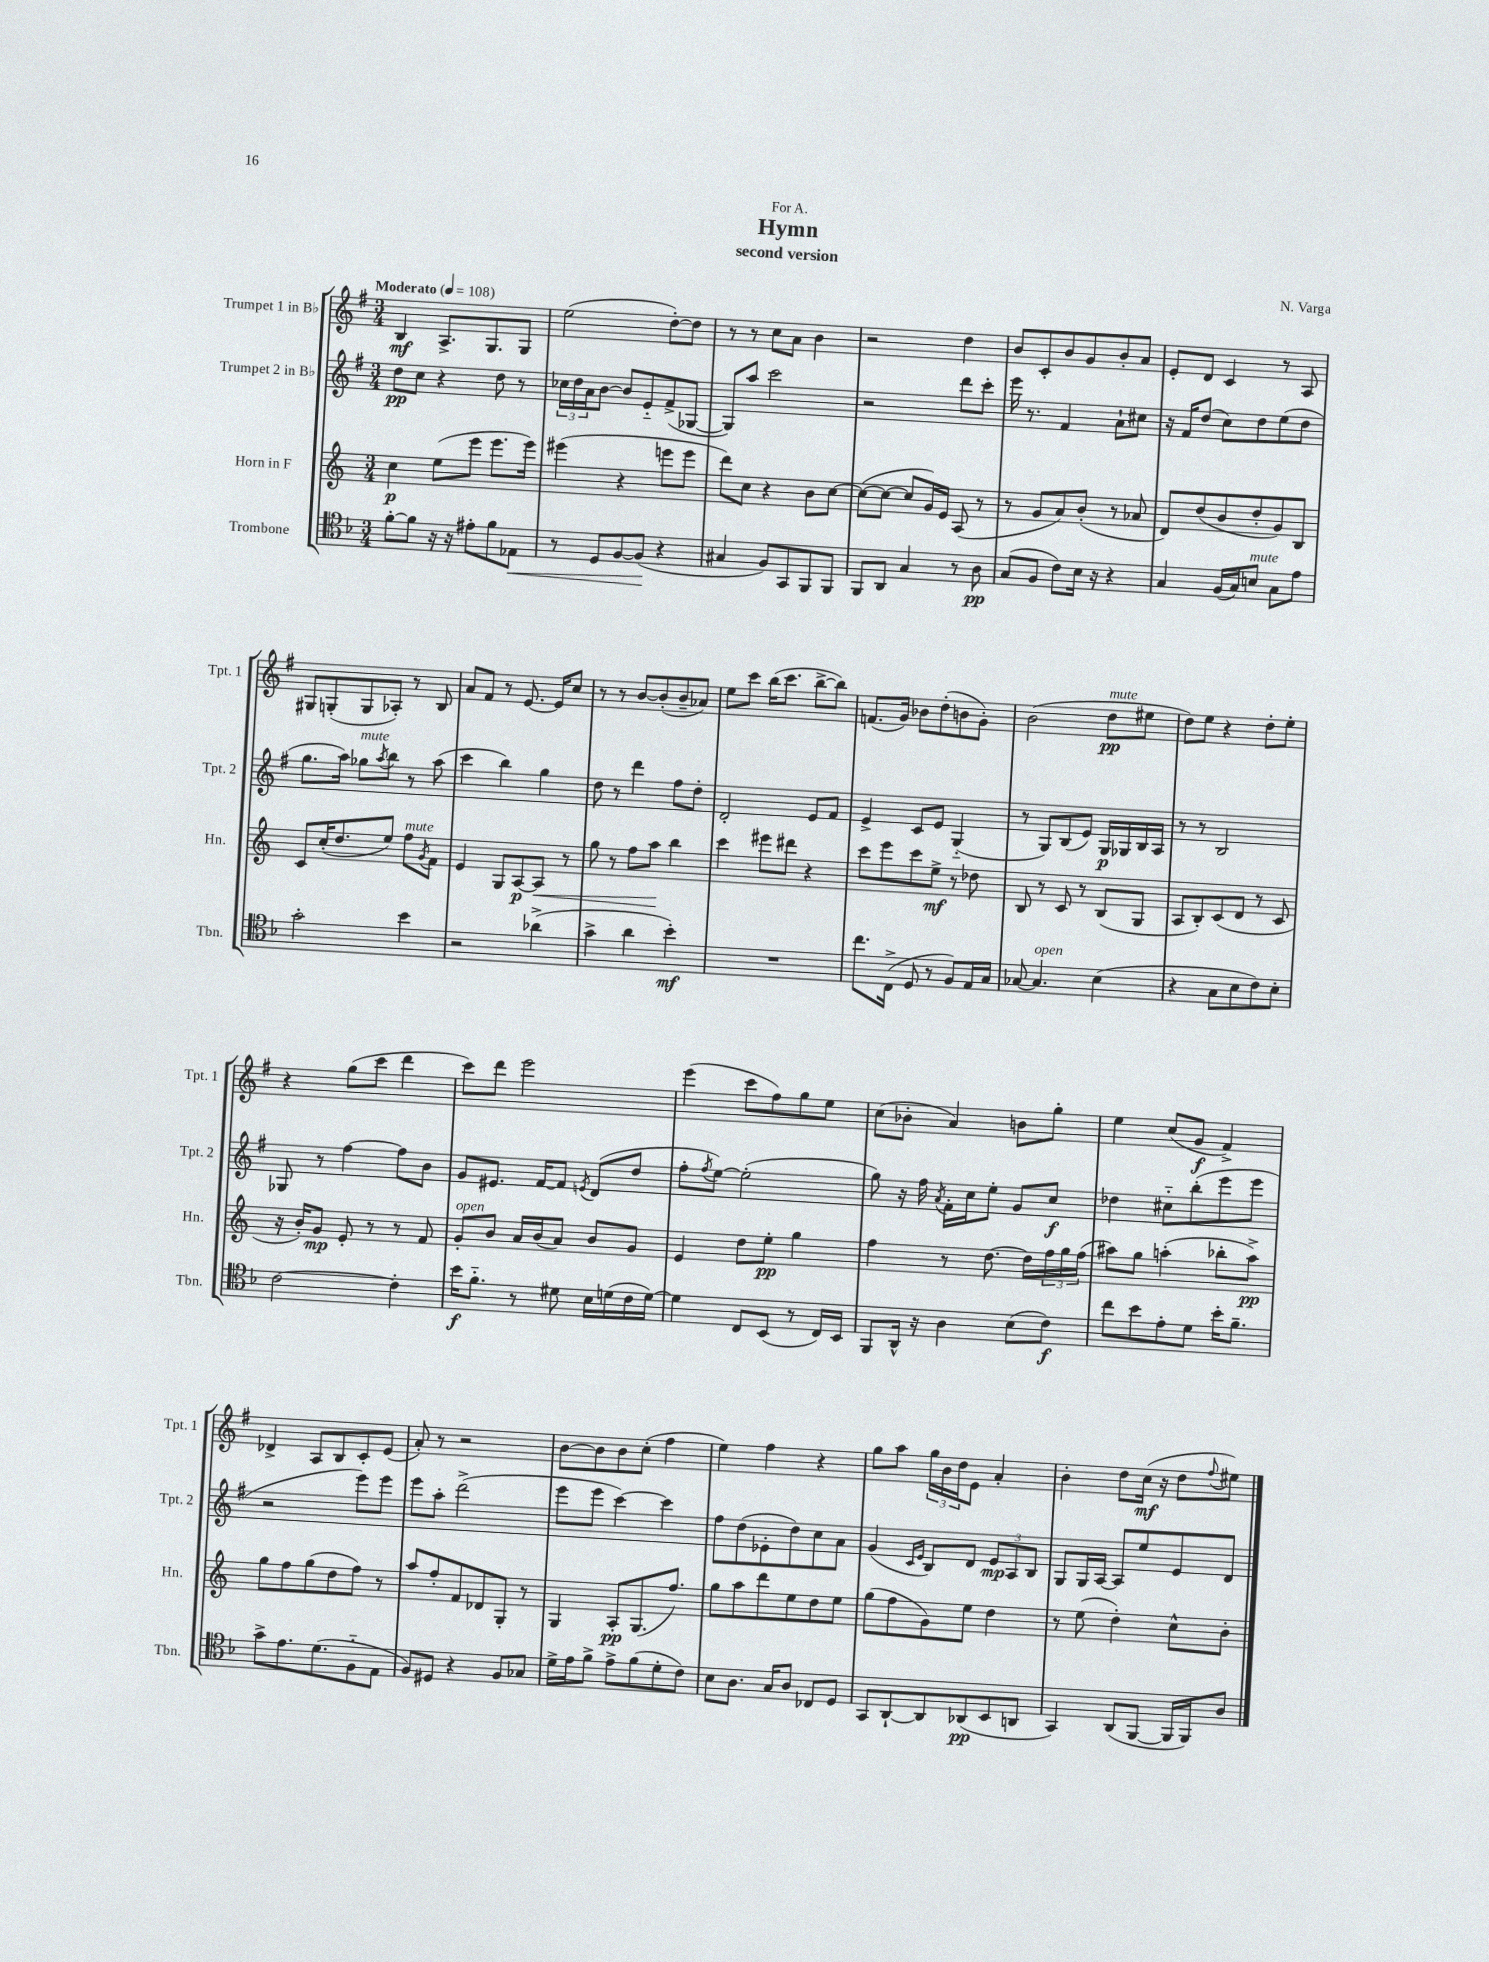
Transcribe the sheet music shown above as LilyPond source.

\header { title = "Hymn" composer = "N. Varga" subtitle = "second version" dedication = "For A." }
<<
\new StaffGroup <<
\new Staff = "s0" \with { instrumentName = "Trumpet 1 in Bb" shortInstrumentName = "Tpt. 1" } {
    \clef treble \key g \major \numericTimeSignature \time 3/4 \tempo "Moderato" 4 = 108
    b4\mf a8.-> g8. g8 |
    e''2( d''8~-.) d''8 |
    r8 r8 c''8 a'8 b'4 |
    r2 d''4 |
    b'8 c'8-. b'8 g'8 b'8-. a'8 |
    e'8-. d'8 c'4 r8 a8 |
    gis8 g8-.( g8 aes8-.) r8 b8 |
    a'8 fis'8 r8 e'8.~ e'16 c''8 |
    r8 r8 b'8~ b'8-.( b'8-- aes'8) |
    e''8 c'''8 b''16( c'''8. b''8~-> b''8) |
    f'8.( g'16) bes'8 d''8-.( b'8 g'8-.) |
    b'2( d''8\pp^\markup { \italic "mute" } eis''8 |
    d''8) e''8 r4 d''8-. e''8-. |
    r4 g''8( c'''8 d'''4 |
    c'''8) d'''8 e'''2 |
    e'''4( c'''8 fis''8) g''8 e''8 |
    c''8( bes'8-. a'4) b'8 g''8-. |
    e''4 c''8( g'8\f fis'4->) |
    des'4-> a8 b8 c'8-. e'8( |
    a'8-.) r8 r2 |
    b'8~ b'8 b'8 c''8-.( fis''4 |
    e''4) fis''4 r4 |
    g''8 a''8 \tuplet 3/2 { g''16 b'16 d''16 } e'8 a'4-. |
    b'4-. d''8 c''16\mf( r16 d''8 \appoggiatura { fis''8 } eis''8) \bar "|." |
}
\new Staff = "s1" \with { instrumentName = "Trumpet 2 in Bb" shortInstrumentName = "Tpt. 2" } {
    \clef treble \key g \major \numericTimeSignature \time 3/4
    d''8\pp c''8 r4 d''8 r8 |
    \tuplet 3/2 { ces''16 d''16 a'16 } b'8~ b'8 e'8-_ fis'8->( ges8~ |
    ges8) a''8 c'''2 |
    r2 d'''8 c'''8-. |
    e'''16 r8. fis'4 a'8-! cis''8 |
    r16 fis'16 d''8( c''8) d''8 e''8( d''8 |
    g''8. a''16) ges''8^\markup { \italic "mute" } \acciaccatura { a''8 } b''8 r8 a''8( |
    c'''4 b''4) g''4 |
    d''8 r8 d'''4 fis''8 d''8-. |
    d'2-. e'8 fis'8 |
    e'4-> c'8 e'8 g4-_( |
    r8 g8) b8( e'8) g16\p ges16 b16 a16 |
    r8 r8 b2 |
    ges8 r8 fis''4~ fis''8 b'8 |
    g'8 eis'8. fis'16~ fis'8 \acciaccatura { e'8 } d'8( d''8 |
    fis''8-. \acciaccatura { fis''8 } e''8~) e''2-.( |
    g''8) r16 fis''16 \acciaccatura { a'8 } fis'16-. c''16 e''8-. g'8 c''8\f |
    des''4 cis''8-_ b''8-.( e'''8 e'''8 |
    r2 e'''8) e'''8 |
    e'''8 a''8-. d'''2->( |
    e'''8 e'''8 c'''4~) c'''4 |
    fis''8 d''8( ees'8-. d''8) c''8 a'8 |
    g'4( \grace { c'16 e'16 } b8) d'8 \tuplet 3/2 { e'8\mp a8 b8 } |
    g8 g16 a16~ a8 e''8 e'8 d'8 \bar "|." |
}
\new Staff = "s2" \with { instrumentName = "Horn in F" shortInstrumentName = "Hn." } {
    \clef treble \key c \major \numericTimeSignature \time 3/4
    c''4\p e''8( e'''8 e'''8. e'''16) |
    eis'''4( r4 e'''8 e'''8 |
    d'''8) c''8 r4 b'8 c''8~ |
    c''8~( c''8~ c''8 g'16) e'16 a8( r8 |
    r8 g'8 a'8) b'8-.( r8 aes'8 |
    d'8) d''8( b'8 d''8-. g'8) b8 |
    c'8 c''16-.( d''8. e''8) f''8^\markup { \italic "mute" } \acciaccatura { g'8 } f'8 |
    e'4 g8 a8~\p a8\< r8 |
    g''8 r8 f''8 a''8\! b''4 |
    c'''4 eis'''8 dis'''8 r4 |
    c'''8 e'''8 c'''8 e''8->\mf r8 des''8 |
    b8 r8 c'8 r8 b8( g8 |
    a8 b8-.) c'8( d'8 r8 c'8 |
    r16 b'16-.) g'8\mp e'8-. r8 r8 f'8 |
    g'8-.^\markup { \italic "open" } b'8 a'16 b'16( a'8) b'8 g'8 |
    e'4 d''8 e''8-.\pp g''4 |
    f''4 r8 d''8.~ d''16 \tuplet 3/2 { f''16 g''16 f''16( } |
    ais''8) g''8 a''4-.( bes''8-. a''8->\pp) |
    g''8 f''8 g''8( d''8 f''8) r8 |
    a''8 f''8-. f'8 des'8 g8-. r8 |
    g4 a8-.\pp g8.( f''8.) |
    g''8 a''8 d'''8 e''8 d''8 e''8 |
    g''8( f''8 g'8) e''8 d''4 |
    r8 e''8( d''4-.) c''8-^ b'8-. \bar "|." |
}
\new Staff = "s3" \with { instrumentName = "Trombone" shortInstrumentName = "Tbn." } {
    \clef tenor \key f \major \numericTimeSignature \time 3/4
    f'8~-. f'8 r16 r16 eis'8-. f'8 ees8\< |
    r8 d8 f8~ f8\!( r4 |
    gis4 f8) g,8 f,8 f,8 |
    f,8 a,8 g4 r8 a8\pp |
    g8( f8 c'8) bes16 r16 r4 |
    g4 f16( g16) b8^\markup { \italic "mute" } g8 e'8 |
    g'2-. bes'4 |
    r2 aes'4->( |
    g'4-> a'4 bes'4-.\mf) |
    R2. |
    c''8. c16->( d8 r8 f8) e16 g16 |
    ges8~ ges4.^\markup { \italic "open" } bes4( |
    r4 g8 bes8 c'8) bes8-. |
    c'2~ c'4-. |
    bes'16\f f'8.-_ r8 dis'8 bes16 d'16( c'16 d'16~) |
    d'4 c8 bes,8( r8 c16) bes,16 |
    f,8 a,16-^ r16 a4 bes8( c'8\f) |
    c''8 bes'8 e'8-. d'8 bes'16-. f'8.-- |
    g'8-> e'8. d'8.( f8-_ e8 |
    f8) dis8 r4 f8 ges8 |
    d'16-> e'16 f'8-> e'8-> f'8( d'8-. c'8) |
    bes8 a8. g16 a8 ces8 d8 |
    g,8 a,8~-! a,8 aes,8\pp( bes,8 a,8 |
    g,4) a,8( f,8~ f,16 f,16) a8 \bar "|." |
}
>>
>>
\layout { \context { \Score \remove "Bar_number_engraver" } }
